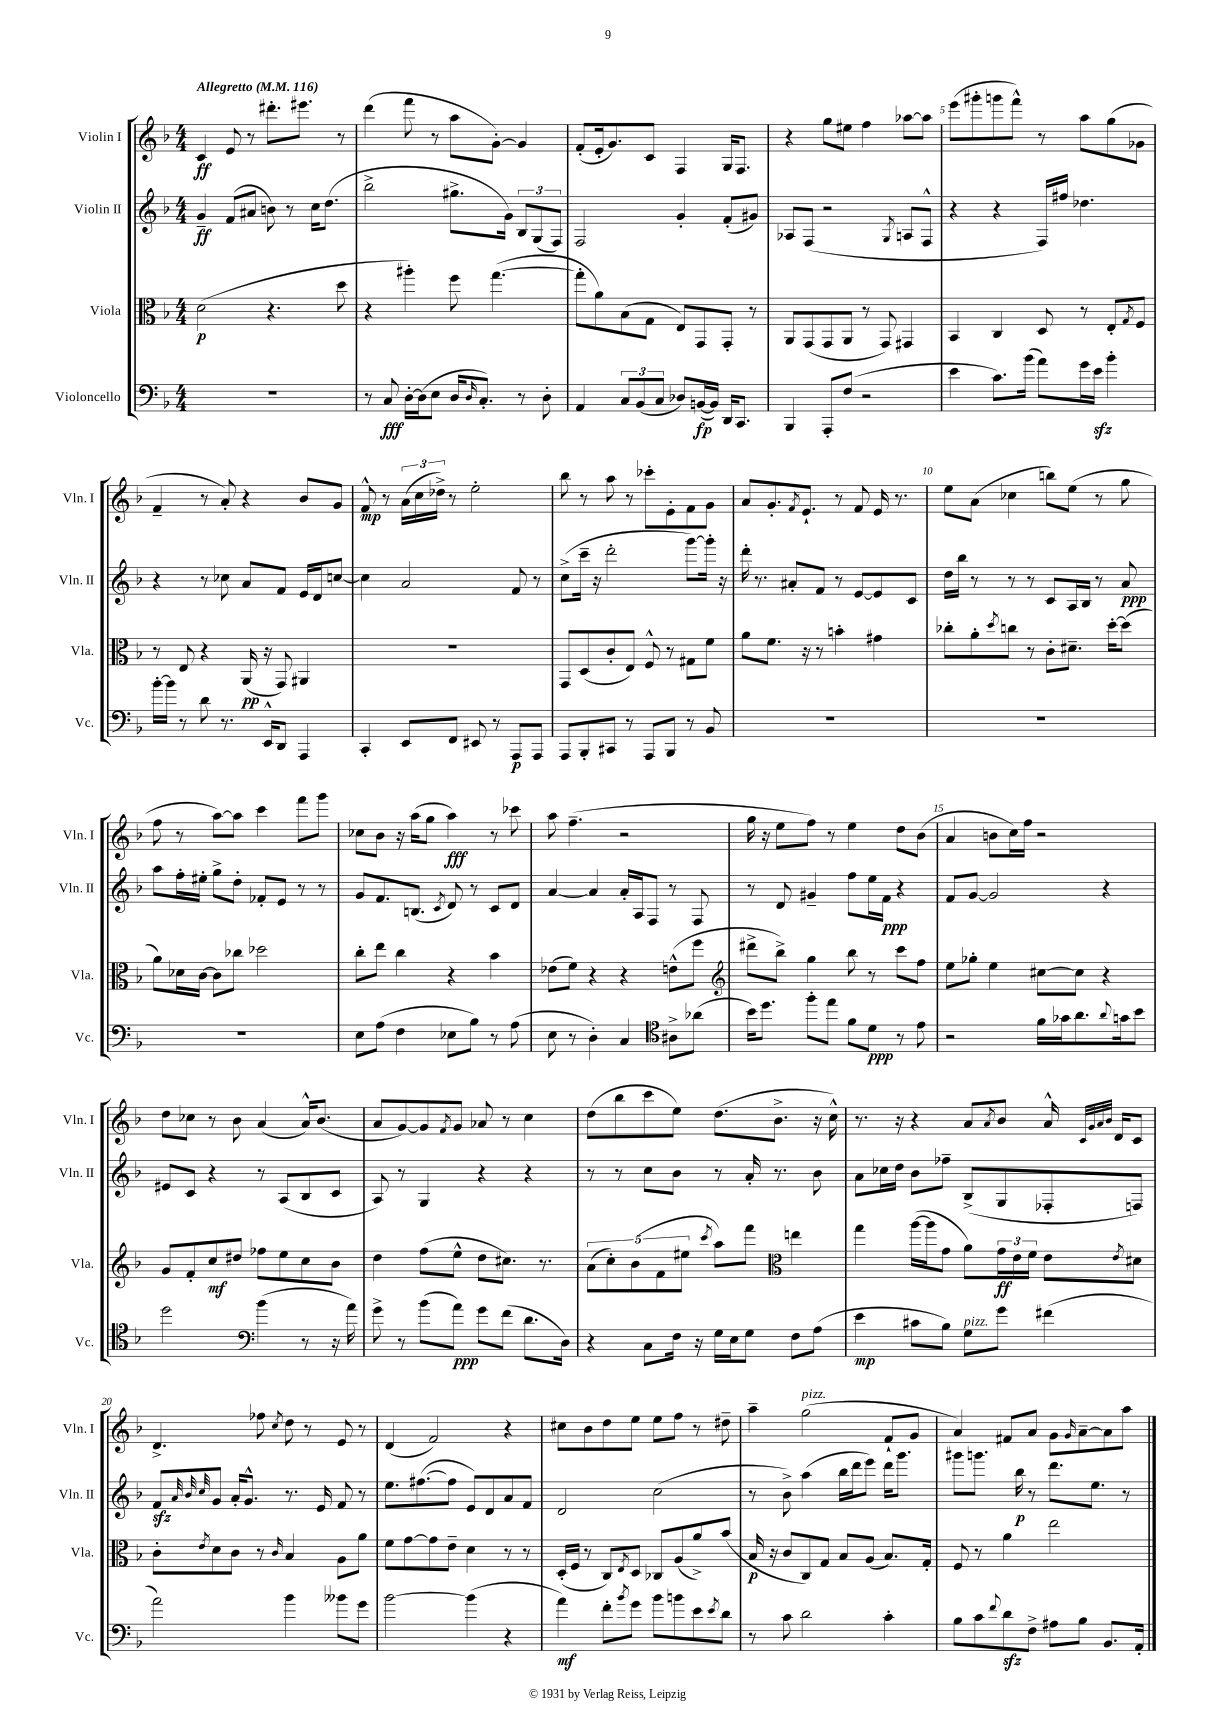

**kern	**kern	**kern	**kern
*staff4	*staff3	*staff2	*staff1
*clefF4	*clefC3	*clefG2	*clefG2
*k[b-]	*k[b-]	*k[b-]	*k[b-]
*M4/4	*M4/4	*M4/4	*M4/4
*MM116	*MM116	*MM116	*MM116
1r	(2d	4g~	4c
.	.	(8f	8e
.	.	8a#	8r
.	4.r	8b)	8.ddd#'
.	.	8r	.
.	.	.	8.eee#
.	.	16cc	.
.	.	(8.dd	.
.	8dd	.	8r
=	=	=	=
8r	4r	2bb-^	(4ddd
8C	.	.	.
[16D'	4aa#')	.	8fff
(16D]	.	.	.
8E	.	.	8r
16D	8ff	8.gg#^	8aa
16qqD	.	.	.
8.C')	.	.	.
.	([4.gg	.	[8g')
.	.	16g)	.
8r	.	12B-	4g]
.	.	(12G	.
8D'	.	.	.
.	.	12F)	.
=	=	=	=
4AA	8gg']	2F	(8f'
.	8a)	.	16e'
.	.	.	8.g)
12C	(8B-	.	.
(12BB-	.	.	.
.	8G	.	8c
12C	.	.	.
8D-)	8E)	4g'	4F
([16BB	8GG	.	.
16BB])	.	.	.
16DD	8GG'	(8f'	16G
8.CC	.	.	8.F
.	8r	8g#)	.
=	=	=	=
4BBB-	8AA	8A-	4r
.	(8GG	(8F	.
8AAA'	8GG	2r	8gg
(8F	8AA	.	8ee#
2r	8r	.	4ff
.	8GG)	.	.
.	.	8qG	.
.	4GG#	8A	[8aa-
.	.	8F^^	8aa-]
=	=	=	=
4e	4BB-	4r	(8eee
.	.	.	8ggg#'
8.c)	4C	4r	8ggg
.	.	.	8fff^^)
(16b-	.	.	.
8a)	8D	16F)	8r
.	.	16ff#	.
16g	8r	4.dd-	8aa
16e	.	.	.
4b-'	8E'	.	(8gg
.	8qG	.	.
.	8F	.	8g-
=	=	=	=
[16b-'	8r	4r	4f~
16b-]	.	.	.
8r	8E	.	.
8d	4r	8r	8r
8.r	.	8cc-	8a')
.	(16AA	8a	4r
16EE^^	16r	.	.
8DD	8GG)	8f	.
4AAA	4AA#	16e	8b-
.	.	16d	.
.	.	[8cc	8g
=	=	=	=
4CC'	1r	4cc]	8f^^
.	.	.	8r
8EE	.	2a	(24a
.	.	.	24cc
.	.	.	24dd-^)
8FF	.	.	8r
8EE#	.	.	2ee'
8r	.	.	.
8AAA	.	8f	.
8AAA	.	8r	.
=	=	=	=
8AAA	8GG	(8cc^	8bb-
8BBB-'	(8D	16ccc~	8r
.	.	16r	.
8CC#	8c'	2ddd'	8aa
8r	8E)	.	8r
8AAA	8F^^	.	8ccc-'
8BBB-	8r	.	8e'
8r	8G#	[8ggg)	8f
8BB-	8f	16ggg']	8g
.	.	16r	.
=	=	=	=
1r	8a	16ddd'	8a
.	.	8.r	.
.	8.f	.	8.g'
.	.	8a#'	.
.	.	.	8qf
.	16r	.	8.e`
.	8r	8f	.
.	4b'	8r	8r
.	.	[8e	8f
.	4g#	8e]	16e
.	.	.	8.r
.	.	8c	.
=	=	=	=
1r	8cc-'	16dd	8ee
.	.	16bb-	.
.	8a'	8r	(8a
.	8qdd	.	.
.	8cc	8r	4cc-
.	8r	8r	.
.	8c'	8c	8bb)
.	8.d#~	16A	(8ee
.	.	16B-	.
.	.	8r	8r
.	[16dd'	.	.
.	(8dd]	8a	8gg
=	=	=	=
1r	8a)	8aa	8ff
.	16d-	16ff'	8r
.	[16c	16ee#'	.
.	8c]	8gg^	[8aa)
.	8cc-	8dd'	8aa]
.	2dd-	8f-'	4ccc
.	.	8e	.
.	.	8r	8fff
.	.	8r	8ggg
=	=	=	=
8E	8cc'	8g	8cc-
(8A	8ee	8.f	8b-
4F	4cc	.	16r
.	.	(8.B	(16aa
.	.	.	8gg
.	.	8qc	.
8E-	4r	8d)	4aa)
8B-)	.	8r	.
8r	4b-	8c	8r
(8A	.	8d	8ccc-
=	=	=	=
8E	(8e-	[4a	8aa
8r	8f)	.	(4.ff~
4D')	4r	4a]	.
4C	4r	16a'	2r
.	.	16A	.
.	.	8F	.
*clefC4	*	*	*
8A#^	(8e^^	8r	.
(8a-	8ff	8F	.
=	=	=	=
*	*clefG2	*	*
16b-)	8ddd#^	8r	16gg
8.dd	.	.	16r
.	8bb-^)	8d	8ee
8ff'	4gg	4g#~	8ff)
8ee	.	.	8r
8f	8bb-	8ff	4ee
8d	8r	16ee	.
.	.	16f	.
8r	8ccc	4r	8dd
8e	8ff	.	(8b-
=	=	=	=
2r	8ee	8f	4a
.	8gg-'	[8g	.
.	4ee	2g]	8b
.	.	.	16cc)
.	.	.	16ff
16f	[8cc#	.	2r
16g-	.	.	.
8.a	8cc#]	.	.
.	4r	4r	.
8qqa	.	.	.
16g	.	.	.
8b-	.	.	.
=	=	=	=
2dd	8g	8e#	8dd
.	8f'	8c	8cc-
.	8cc	4r	8r
.	8dd#	.	8b-
*clefF4	*	*	*
(4b-	8ff-	8r	(4a
.	8ee	(8A	.
8r	8cc	8B-	16a^^)
.	.	.	(8.b-
16r	8b-	8c	.
16a)	.	.	.
=	=	=	=
8g^	4dd	8A)	8a
8r	.	8r	[8g)
(8b-	(8ff	4G	8g]
.	.	.	8qf
8a)	8ee^^	.	8g
8g	8dd	4r	8a-
(8f	8.cc#)	.	8r
8.d	.	4r	4cc
.	8.r	.	.
16D)	.	.	.
=	=	=	=
4r	(10a	8r	(8dd
.	10cc')	.	.
.	.	8r	8bb-
.	(10b-	.	.
8C	.	8cc	8ccc
.	10f	.	.
16F	.	8b-	8ee)
.	10ee#	.	.
16r	.	.	.
.	8qccc	.	.
16G	8aa)	8r	(8.dd
16E	.	.	.
8G	8fff	16a'	.
.	.	8.r	8.b-^
*	*clefC3	*	*
8F	4ee	.	.
(8A	.	8b-	16r
.	.	.	16cc^^)
=	=	=	=
4e	4gg	8a	8.r
.	.	16cc-	.
.	.	16dd	16r
8c#	([16aa	8b-	4r
.	16aa]	.	.
8B-)	8g	8ff-~	.
8G	8a)	(8B-^	8a
.	.	.	8qa
8g	24g	8G	8b-
.	24e	.	.
.	24f	.	.
(4f#	8e	8F-'	16a^^
.	.	.	32qqc
.	.	.	32qqg
.	.	.	32qqa
.	.	.	32qqb-
.	.	.	16d
.	8qe	.	.
.	8d#	8F)	8c
=	=	=	=
2a)	8c'	8f	4.d^
.	.	32qqa	.
.	.	32qqb-	.
.	8qe	32qqcc	.
.	8d	8g	.
.	8c	16a'	.
.	.	8.g^^	.
.	8r	.	8ff-
.	16qqc	.	8qcc
4b-	4B-	8.r	8dd
.	.	.	8r
.	.	16e	.
8b--	8A	8f	8e
8g	8a	8r	8r
=	=	=	=
[2b-	8f	8.ee	(4d
.	[8g	.	.
.	.	([8.ff#	.
.	8g]	.	2f)
.	8e~	8ff#]	.
(4b-]	4d	8e)	.
.	.	8d	.
4r	8r	8a	4r
.	8r	8f	.
=	=	=	=
4a)	(16D'	2d	8cc#
.	16F	.	.
.	8r	.	8b-
8f'	8C)	.	8dd
8qb-	8qE	.	.
8g	8D	.	8ee
8b-	8C-	(2cc	8ee
8b	(8A	.	8ff
8e	8a^)	.	8r
8qe	.	.	.
8d	(8b-	.	8dd#~
=	=	=	=
8r	16B-	8r	4aa~
.	16r	.	.
8c	8c	8b-^)	.
2d	8C)	(4aa	(2gg
.	8G	.	.
.	8B-	16bb-	.
.	.	16ddd	.
.	(8A	8eee)	.
4c'	8.B-)	16ddd	8f`
.	.	8.ggg	.
.	.	.	8g
.	16G'	.	.
=	=	=	=
8B-	8F	8ggg#	4a)
8c	8r	8.ggg	.
8qqf	.	.	.
8d	4a	.	8f#
.	.	16bb-	.
8F^	.	8r	8a
8A#	2ee	8.ddd	8g
.	.	.	16qqg
8B-	.	.	[8a~
.	.	8.ee	.
8.BB-	.	.	8a]
.	.	8r	8aa
16AA'	.	.	.
==	==	==	==
*-	*-	*-	*-
